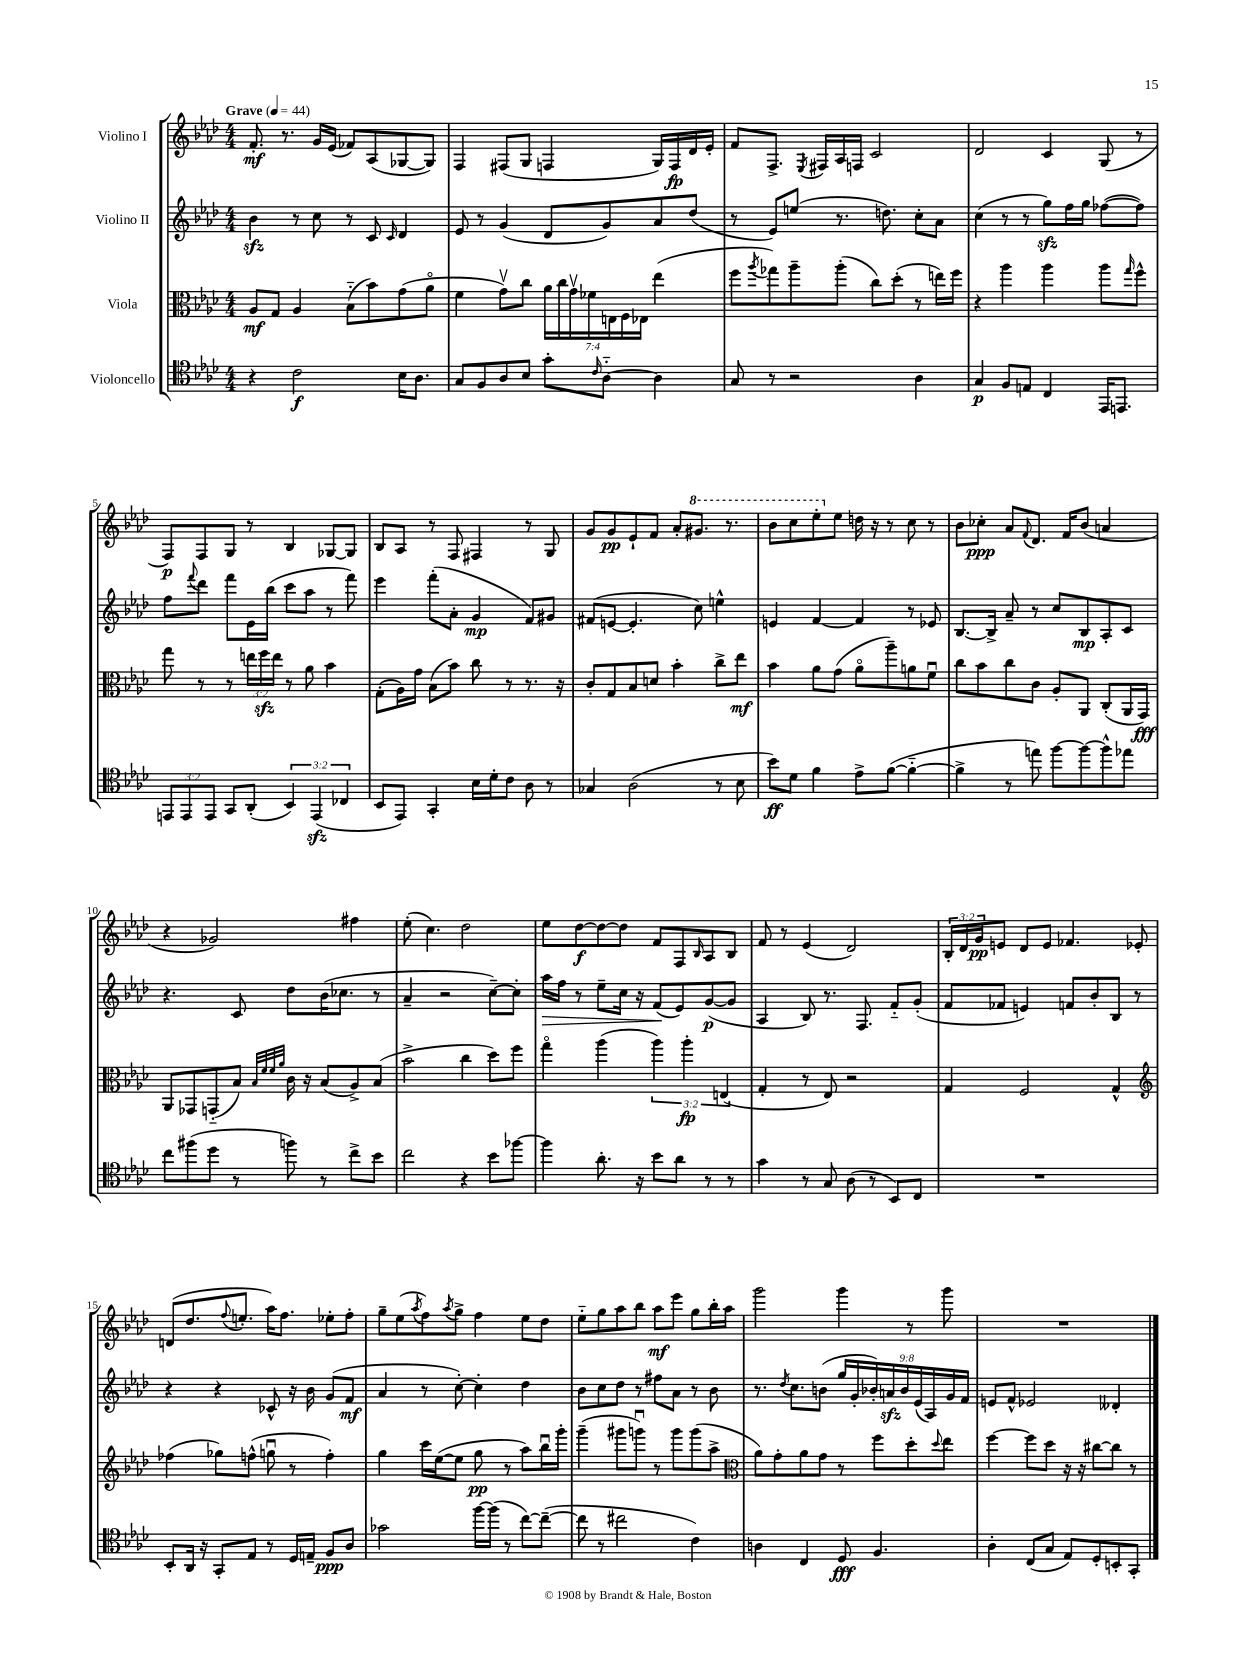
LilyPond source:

<<
\new StaffGroup <<
\new Staff = "s0" \with { instrumentName = "Violino I" } {
    \clef treble \key aes \major \numericTimeSignature \time 4/4 \override Staff.TupletNumber.text = #tuplet-number::calc-fraction-text \tempo "Grave" 4 = 44
    f'8.-.\mf r8. g'16 ees'16( fes'8) aes8( ges8~ ges8) |
    f4 fis8( g8 f4 g16) f16\fp des'16 ees'16-. |
    f'8 f8.-> \acciaccatura { ees8 } fis16 aes16 f16 c'2 |
    des'2 c'4 g8( r8 |
    f8\p) f8 g8 r8 bes4 ges8~ ges8 |
    bes8 aes8 r8 f8 fis4 r8 g8 |
    g'8 g'8\pp ees'8-! f'8 aes'8-. \ottava #1 gis''8. r8. |
    bes''8 c'''8 ees'''8-. \ottava #0 ees''8 d''16 r16 r8 c''8 r8 |
    bes'8 ces''8-.\ppp aes'8 \appoggiatura { f'8 } des'8. f'16 bes'8( a'4 |
    r4 ges'2) fis''4 |
    ees''8-.( c''4.) des''2 |
    ees''8 des''8~\f des''8~ des''8 f'8 f8 \grace { bes16 } aes8 bes8 |
    f'8 r8 ees'4( des'2) |
    \tuplet 3/2 { bes16-. des'16 g'16\pp } e'8 des'8 e'8 fes'4. ees'8-. |
    d'8( des''8. \appoggiatura { f''8 } e''8.-. aes''16) f''8. ees''8-. f''8-. |
    g''8-- ees''8( \acciaccatura { aes''8 } f''8) \acciaccatura { aes''8 } g''8-> f''4 ees''8 des''8 |
    ees''8-_ g''8 aes''8 bes''8 aes''8\mf ees'''8 g''8 bes''16-. aes''16 |
    g'''2 g'''4 r8 g'''8 |
    R1 \bar "|." |
}
\new Staff = "s1" \with { instrumentName = "Violino II" } {
    \clef treble \key aes \major \numericTimeSignature \time 4/4 \override Staff.TupletNumber.text = #tuplet-number::calc-fraction-text
    bes'4\sfz r8 c''8 r8 c'8 \grace { c'16 } des'4 |
    ees'8 r8 g'4( des'8 g'8) aes'8 des''8( |
    r8 ees'8) e''8( r8. d''8.) c''8-. aes'8 |
    c''4( r8 r8 g''8\sfz) f''16 g''16 fes''8~( fes''8) |
    f''8 \appoggiatura { f'''8 } des'''8 f'''8 ees'16 bes''16( c'''8 aes''8 r8 f'''8) |
    ees'''4 f'''8-.( aes'8-. g'4\mp f'8) gis'8 |
    fis'8( e'8~ e'4.-. c''8) e''4-^ |
    e'4 f'4~ f'4 r8 ees'8 |
    bes8.~ bes16-> aes'8-- r8 c''8 bes8\mp aes8-. c'8 |
    r4. c'8 des''8 bes'16( ces''8. r8 |
    aes'4-- r2 c''8~--) c''8-. |
    aes''16\> f''16 r8 ees''8-- c''16 r16 f'8\!( ees'8) g'8~\p( g'8 |
    aes4 bes8) r8. f8. f'8-_ g'8-.( |
    f'8 fes'8 e'4) f'8 bes'8-. bes8 r8 |
    r4 r4 ces'8-^ r16 bes'16 g'8( f'8\mf |
    aes'4 r8 c''8~-.) c''4-. des''4 |
    bes'8 c''8 des''8 r8 fis''8 aes'8 r8 bes'8 |
    r8. \acciaccatura { des''8 } c''8. b'8( \tuplet 9/8 { g''16 g'16-. bes'16-.) a'16\sfz bes'16 ees'16( aes16) g'16 f'16 } |
    e'8 f'8-^ ees'2 deses'4-. \bar "|." |
}
\new Staff = "s2" \with { instrumentName = "Viola" } {
    \clef alto \key aes \major \numericTimeSignature \time 4/4 \override Staff.TupletNumber.text = #tuplet-number::calc-fraction-text
    aes8\mf g8 aes4 bes8-_( bes'8) g'8( aes'8\flageolet |
    f'4 g'8\upbow) c''8 \tuplet 7/4 { aes'16 c''16 g'16\upbow fes'16 e16 f16 ees16 } ees''4( |
    f''8 \acciaccatura { aes''8 } ges''8) aes''8-- aes''8-.( c''8) des''8-.( r8 e''16) f''16 |
    r4 aes''4 aes''4 aes''8 \grace { g''16 } f''8-^ |
    g''8 r8 r8 \tuplet 3/2 { e''16 f''16\sfz e''16 } r8 aes'8 bes'4 |
    g8-.( aes16) g'16 bes8( bes'8) c''8 r8 r8. r16 |
    c'8-. g8 bes8 d'8 bes'4-. c''8-> ees''8\mf |
    bes'4 aes'8 g'8( aes'8\flageolet aes''8--) a'8 f'8\downbow |
    c''8 bes'8 c''8 c'8 aes8-. aes,8 c8-.( aes,16 g,16\fff) |
    aes,8 ges,8 g,8-_( bes8) \grace { bes32 f'32 f'32 aes'32 } c'16 r16 bes8( aes8->) bes8( |
    bes'2-> c''4 des''8) f''8 |
    g''4\flageolet aes''4( \tuplet 3/2 { aes''4) aes''4-.\fp e4( } |
    g4-. r8 ees8) r2 |
    g4 f2 g4-^ |
    \clef treble fes''4( ges''8) f''8-^( g''8\downbow r8 f''4-.) |
    g''4 c'''16 ees''16~( ees''8 g''8\pp r8 aes''8) bes''16\downbow g'''16-. |
    g'''4--( gis'''8 g'''8\downbow) r8 g'''8 g'''8( aes''8-> |
    \clef alto aes'8) g'8-. aes'8 g'8 r8 f''8 des''8-. \appoggiatura { des''8 } ees''8 |
    f''4~ f''8 des''8 r16 r16 cis''8~ cis''8 r8 \bar "|." |
}
\new Staff = "s3" \with { instrumentName = "Violoncello" } {
    \clef tenor \key aes \major \numericTimeSignature \time 4/4 \override Staff.TupletNumber.text = #tuplet-number::calc-fraction-text
    r4 c'2\f bes16 aes8. |
    g8 f8 aes8 bes8 g'8-. \grace { c'16 } aes8~-_ aes4 |
    g8 r8 r2 aes4 |
    g4\p f8 e8 c4 ees,16 e,8. |
    \tuplet 3/2 { e,8 e,8 e,8 } g,8 aes,8-.( \tuplet 3/2 { bes,4) e,4\sfz( ces4 } |
    bes,8 ees,8) g,4-. bes16 des'16-. c'8 aes8 r8 |
    ges4 aes2( r8 bes8 |
    bes'8\ff) des'8 f'4 ees'8-> f'8~( f'4~-_ |
    f'4-> r8 e''8) f''8~ f''8~ f''8-^ ees''8 |
    c''8 fis''8( des''8 r8 f''8) r8 c''8-> bes'8 |
    c''2 r4 bes'8 fes''8~ |
    fes''4 aes'8.-. r16 bes'8 aes'8 r8 r8 |
    g'4 r8 g8 aes8( r8 bes,8) c8 |
    R1 |
    bes,8-. aes,16 r16 g,8-. ees8 r8 des16 e16-- f8\ppp aes8 |
    ges'2 f''16~ f''16( r8 c''8~) c''8~--( |
    c''8 r8 cis''2 c'4) |
    a4 c4 des8\fff f4. |
    aes4-. c8( g8 ees8) des8-. b,8-. g,8-. \bar "|." |
}
>>
>>
